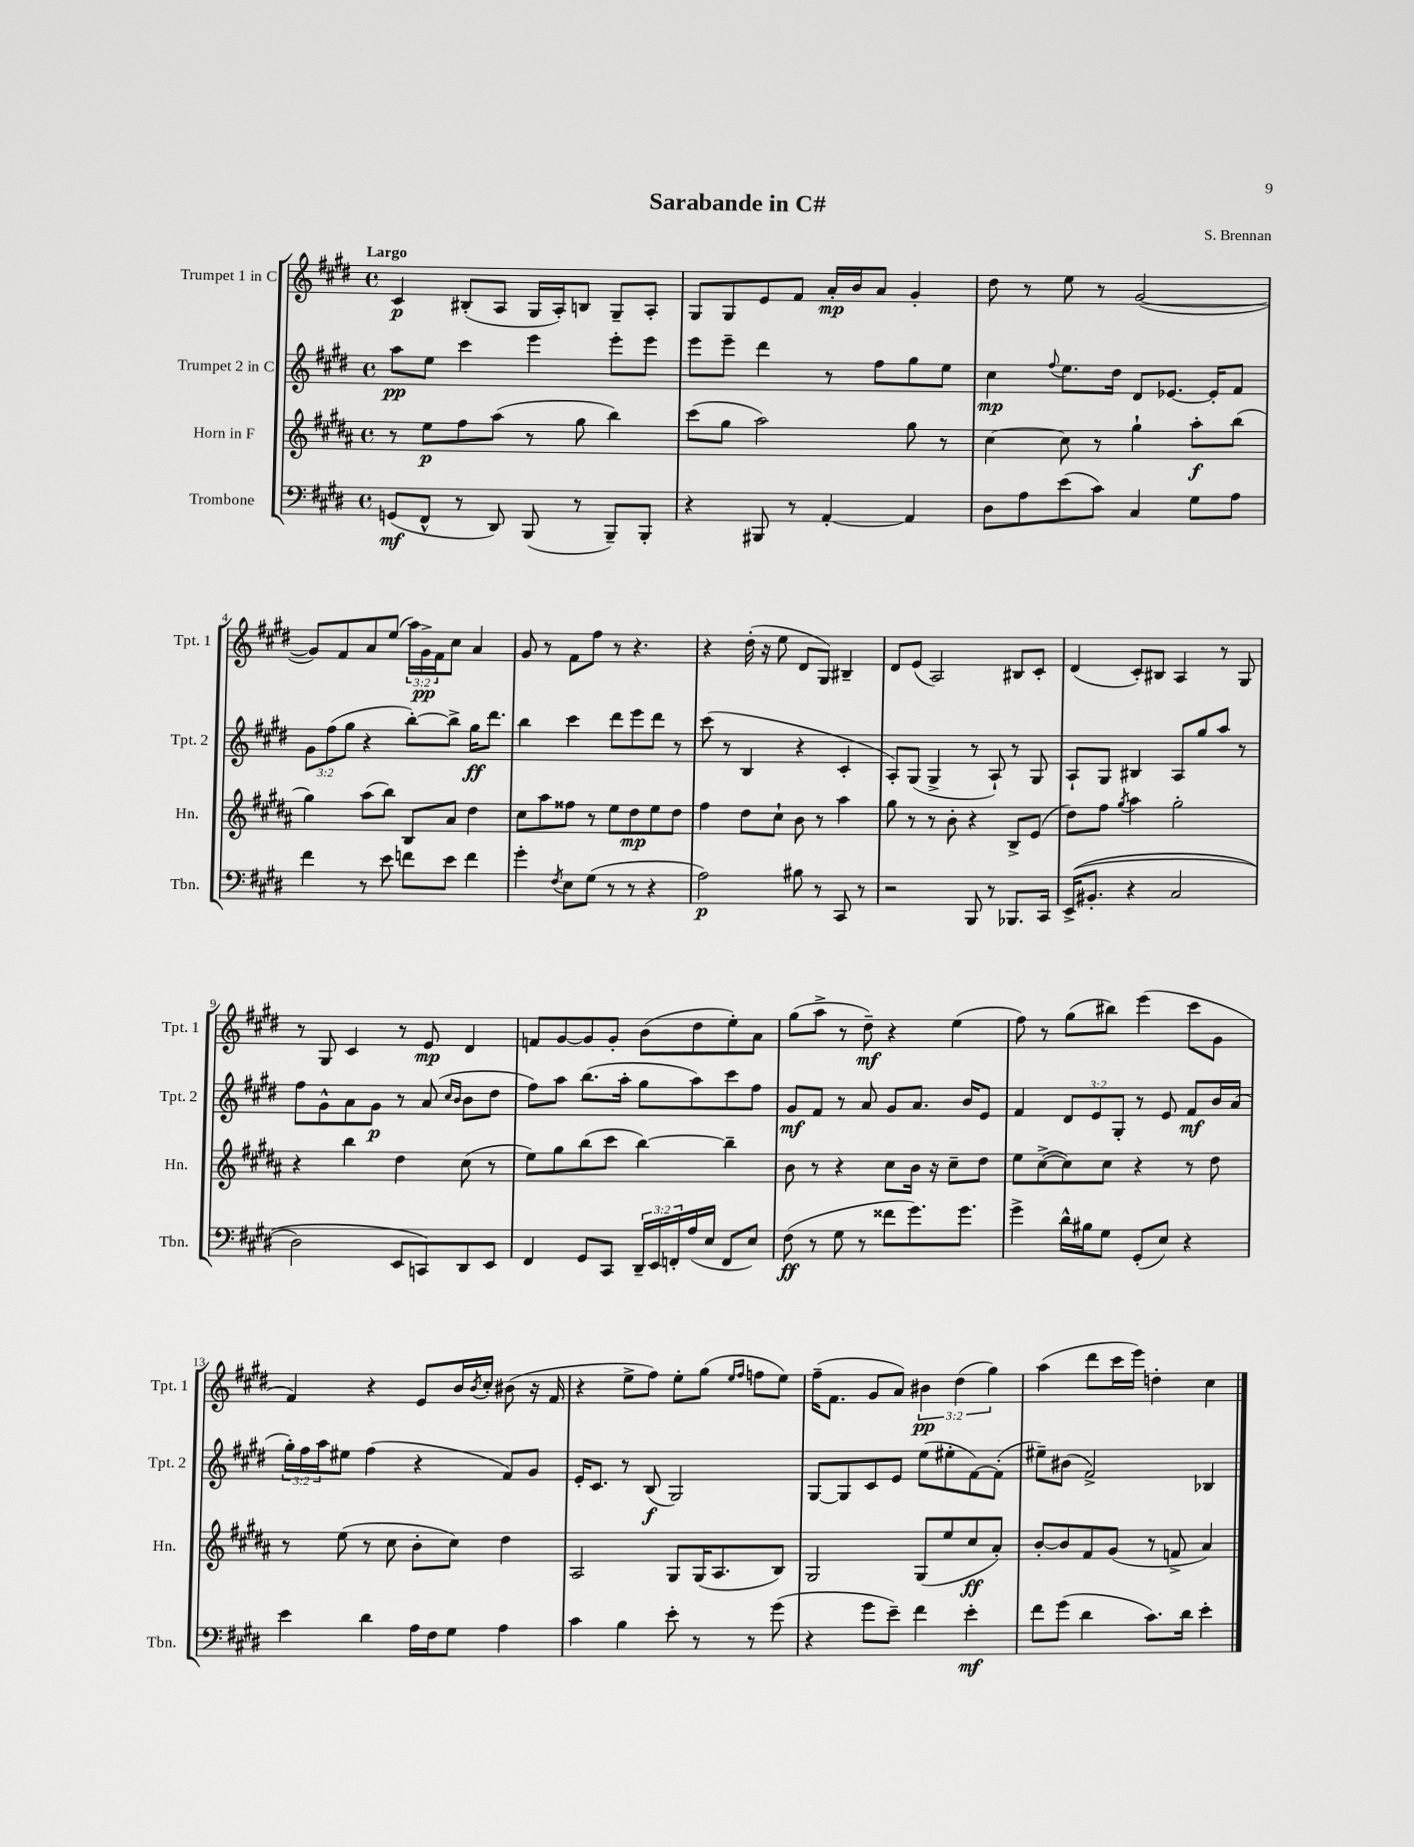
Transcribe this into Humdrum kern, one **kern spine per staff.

**kern	**dynam	**kern	**dynam	**kern	**dynam	**kern	**dynam
*part4	*part4	*part3	*part3	*part2	*part2	*part1	*part1
*staff4	*staff4	*staff3	*staff3	*staff2	*staff2	*staff1	*staff1
*I"Trombone	*	*I"Horn in F	*	*I"Trumpet 2 in C	*	*I"Trumpet 1 in C	*
*I'Tbn.	*	*I'Hn.	*	*I'Tpt. 2	*	*I'Tpt. 1	*
*clefF4	*	*clefG2	*	*clefG2	*	*clefG2	*
*k[f#c#g#d#]	*	*k[f#c#g#d#a#]	*	*k[f#c#g#d#]	*	*k[f#c#g#d#]	*
*M4/4	*	*M4/4	*	*M4/4	*	*M4/4	*
*met(c)	*	*met(c)	*	*met(c)	*	*met(c)	*
=1	=1	=1	=1	=1	=1	=1	=1
!	!	!	!	!	!	!LO:TX:a:B:t=Largo	!
(8GGn/L	mf	8r	.	8aa\L	pp	4c#/	p
8FF#^^/J	.	8ee\L	p	8ee\J	.	.	.
8r	.	8ff#\	.	4ccc#\	.	(8B#X'/L	.
8DD#/)	.	(8aa#\J	.	.	.	8A/J	.
(8BBB/	.	8r	.	4eee\	.	16G#/LL	.
.	.	.	.	.	.	16A'/J)	.
8r	.	8gg#\	.	.	.	8Bn/J	.
8BBB~/L)	.	4bb\)	.	8eee'\L	.	8G#~/L	.
8BBB'/J	.	.	.	8eee\J	.	8A'/J	.
=2	=2	=2	=2	=2	=2	=2	=2
4r	.	(8ccc#\L	.	8eee\L	.	8G#/L	.
.	.	8gg#\J	.	8eee~\J	.	8G#/	.
8BBB#X/	.	2aa#\)	.	4ddd#\	.	8e/	.
8r	.	.	.	.	.	8f#/J	.
[4AA'/	.	.	.	8r	.	16a'/LL	mp
.	.	.	.	.	.	16b/J	.
.	.	.	.	8ff#\L	.	8a/J	.
4AA/]	.	8gg#\	.	8gg#\	.	4g#'/	.
.	.	8r	.	8ee\J	.	.	.
=3	=3	=3	=3	=3	=3	=3	=3
8D#\L	.	[4cc#\	.	4cc#\	mp	8dd#\	.
8A\	.	.	.	.	.	8r	.
.	.	.	.	8qqff#/	.	.	.
(8e\	.	8cc#\]	.	8.ee\L	.	8ee\	.
8c#\J)	.	8r	.	.	.	8r	.
.	.	.	.	16dd#\Jk	.	.	.
4C#/	.	4gg#`\	.	8d#/L	.	([2g#/	.
.	.	.	.	[8.e-X/J	.	.	.
8G#\L	.	8aa#'\L	f	.	.	.	.
.	.	.	.	16e-'/KL]	.	.	.
8A\J	.	(8bb\J	.	8f#/J	.	.	.
!!LO:LB:g=z
=4	=4	=4	=4	=4	=4	=4	=4
4f#\	.	4gg#\)	.	12g#\L	.	8g#/L])	.
.	.	.	.	(12ff#\	.	.	.
.	.	.	.	.	.	8f#/	.
.	.	.	.	12gg#\J	.	.	.
8r	.	(8aa#\L	.	4r	.	8a/	.
8e\	.	8bb\J)	.	.	.	(8ee/J	.
8fn\L	.	8B/L	.	[8bb'\L)	.	24aa\LL)	.
.	.	.	.	.	.	24g#^\	pp
.	.	.	.	.	.	24f#\J	.
8e\J	.	8a#/J	.	8bb^\J]	.	8cc#\J	.
4f\	.	4dd#\	.	16gg#\KL	ff	4a/	.
.	.	.	.	8.ddd#\J	.	.	.
=5	=5	=5	=5	=5	=5	=5	=5
4g#'\	.	8cc#\L	.	4bb\	.	8g#/	.
.	.	8aa#\	.	.	.	8r	.
8qF#/	.	.	.	.	.	.	.
8E\L	.	8ff##X\J	.	4ccc#\	.	8f#\L	.
(8G#\J	.	8r	.	.	.	8ff#\J	.
8r	.	8ee\L	.	8ddd#\L	.	8r	.
8r	.	8dd#\	mp	8eee\	.	4.r	.
4r	.	8ee\	.	8ddd#\J	.	.	.
.	.	8dd#\J	.	8r	.	.	.
=6	=6	=6	=6	=6	=6	=6	=6
2A\)	p	4ff#\	.	(8ccc#\	.	4r	.
.	.	.	.	8r	.	.	.
.	.	8dd#\L	.	4B/	.	(16dd#'\	.
.	.	.	.	.	.	16r	.
.	.	8cc#`\J	.	.	.	8ee\	.
8B#X\	.	8b\	.	4r	.	8d#/L	.
8r	.	8r	.	.	.	8G#/J)	.
8CC#/	.	4aa#\	.	4c#'/	.	4B#X~/	.
8r	.	.	.	.	.	.	.
=7	=7	=7	=7	=7	=7	=7	=7
2r	.	8gg#\	.	8A'/L)	.	8d#/L	.
.	.	8r	.	(8G#/J	.	(8e/J	.
.	.	8r	.	4G#^/	.	2A/)	.
.	.	8b'\	.	.	.	.	.
8BBB/	.	4r	.	8r	.	.	.
8r	.	.	.	8A`/)	.	.	.
8.BBB-X/L	.	8B^/L	.	8r	.	8B#X/L	.
.	.	(8e/J	.	8G#/	.	8c#'/J	.
16CC#/Jk	.	.	.	.	.	.	.
=8	=8	=8	=8	=8	=8	=8	=8
((16EE^/KL	.	8dd#\L)	.	8A`/L	.	(4d#/	.
8.BB#X'/J	.	.	.	.	.	.	.
.	.	8ff#\J	.	8G#/J	.	.	.
.	.	8qgg#/	.	.	.	.	.
4r	.	4aa#\	.	4B#X/	.	8c#'/L)	.
.	.	.	.	.	.	8B#X/J	.
2C#/	.	2gg#'\	.	8A/L	.	4A/	.
.	.	.	.	8gg#/	.	.	.
.	.	.	.	8aa/J	.	8r	.
.	.	.	.	8r	.	8G#/	.
!!LO:LB:g=z
=9	=9	=9	=9	=9	=9	=9	=9
2D#\)	.	4r	.	8ff#\L	.	8r	.
.	.	.	.	8g#^^\	.	8G#/	.
.	.	4bb\	.	8a\	.	4c#/	.
.	.	.	.	8g#\J	p	.	.
8EE/L	.	4dd#\	.	8r	.	8r	.
8CCn/)	.	.	.	(8a/	.	8e/	mp
.	.	.	.	16qqcc#/LL	.	.	.
.	.	.	.	16qqb/JJ	.	.	.
8DD#/	.	(8cc#\	.	8b\L	.	4d#/	.
8EE/J	.	8r	.	8dd#\J	.	.	.
=10	=10	=10	=10	=10	=10	=10	=10
4FF#/	.	8ee\L)	.	8ff#\L)	.	8fn/L	.
.	.	8gg#\	.	8aa\J	.	[8g#/	.
8GG#/L	.	(8bb\	.	(8.bb\L	.	8g#/]	.
8CC#/J	.	8ccc#\J	.	.	.	8g#'/J	.
.	.	.	.	16aa'\Jk	.	.	.
24DD#~/LL	.	[4bb\)	.	8gg#\L	.	(8b\L	.
24EE/	.	.	.	.	.	.	.
24FFn'/	.	.	.	.	.	.	.
(16A/	.	.	.	8aa\)	.	8dd#\	.
16E/JJ	.	.	.	.	.	.	.
8FF/L	.	4bb~\]	.	8ccc#\	.	8ee'\)	.
8E/J)	.	.	.	8ff#\J	.	8a\J	.
=11	=11	=11	=11	=11	=11	=11	=11
(8F#\	ff	8b\	.	8g#/L	mf	(8gg#\L	.
8r	.	8r	.	8f#/J	.	8aa^\J	.
8G#\	.	4r	.	8r	.	8r	.
8r	.	.	.	8a/	.	8dd#~\)	mf
8f##X\L	.	8cc#\L	.	8g#/L	.	4r	.
8.g#\)	.	16b\Jk	.	8.a/J	.	.	.
.	.	16r	.	.	.	.	.
.	.	8cc#~\L	.	.	.	(4ee\	.
8.g#\J	.	.	.	16b/KL	.	.	.
.	.	8dd#\J	.	8e/J	.	.	.
=12	=12	=12	=12	=12	=12	=12	=12
4g#^\	.	8ee\L	.	4f#/	.	8ff#\)	.
.	.	([8cc#^\	.	.	.	8r	.
16d#^^\LL	.	8cc#\])	.	12d#/L	.	(8gg#\L	.
16B#X\J	.	.	.	.	.	.	.
.	.	.	.	12e/	.	.	.
8G#\J	.	8cc#\J	.	.	.	8bb#X\J)	.
.	.	.	.	12G#'/J	.	.	.
(8GG#'/L	.	4r	.	8r	.	(4eee\	.
8E/J)	.	.	.	8e/	.	.	.
4r	.	8r	.	8f#/L	mf	8ccc#\L	.
.	.	8dd#\	.	16b/L	.	8g#\J	.
.	.	.	.	(16a/JJ	.	.	.
!!LO:LB:g=z
=13	=13	=13	=13	=13	=13	=13	=13
4e\	.	8r	.	24gg#'\LL)	.	4f#/)	.
.	.	.	.	24ff#\	.	.	.
.	.	.	.	24aa\J	.	.	.
.	.	(8ee\	.	8ee#X\J	.	.	.
4d#\	.	8r	.	(4ff#\	.	4r	.
.	.	8cc#\	.	.	.	.	.
16A\LL	.	8b'\L	.	4r	.	8e/L	.
16F#\J	.	.	.	.	.	.	.
8G#\J	.	8cc#\J)	.	.	.	16b/L	.
.	.	.	.	.	.	8qb/	.
.	.	.	.	.	.	16cc#'/JJ	.
4A\	.	4dd#\	.	8f#/L)	.	(8b#X\	.
.	.	.	.	8g#/J	.	16r	.
.	.	.	.	.	.	16f#/	.
=14	=14	=14	=14	=14	=14	=14	=14
4c#\	.	2A#/	.	16e'/KL	.	4r	.
.	.	.	.	8.c#/J	.	.	.
4B\	.	.	.	8r	.	8ee^\L	.
.	.	.	.	(8B/	f	8ff#\J)	.
8e'\	.	8G#/L	.	2G#/)	.	8ee'\L	.
8r	.	(16G#/K	.	.	.	(8gg#\J	.
.	.	8.A#/	.	.	.	.	.
.	.	.	.	.	.	16qqee/LL	.
.	.	.	.	.	.	16qqff#/JJ	.
8r	.	.	.	.	.	8ffn\L	.
(8g#\	.	8B/J)	.	.	.	8ee\J)	.
=15	=15	=15	=15	=15	=15	=15	=15
4r	.	2G#/	.	[8G#/L	.	(16ff#~\KL	.
.	.	.	.	.	.	8.f#\J	.
.	.	.	.	8G#/]	.	.	.
8g#\L	.	.	.	8c#/	.	8g#/L	.
8e~\J)	.	.	.	8e/J	.	8a/J)	.
4f#\	.	(8G#/L	.	(8ee\L	.	6b#X\	pp
.	.	8ee/	.	8ee#X'\	.	.	.
.	.	.	.	.	.	(6dd#\	.
4e'\	mf	8cc#/	ff	[8f#\)	.	.	.
.	.	.	.	.	.	6gg#\)	.
.	.	8a#'/J)	.	(8f#'\J]	.	.	.
=16	=16	=16	=16	=16	=16	=16	=16
8f#\L	.	[8b'/L	.	8ee#X~\L)	.	(4aa\	.
(8g#\J	.	8b/]	.	(8b#X\J	.	.	.
4d#\	.	8f#/	.	2f#^/)	.	8ddd#\L	.
.	.	(8g#/J	.	.	.	16ccc#\L	.
.	.	.	.	.	.	16eee\JJ)	.
8.c#\L)	.	8r	.	.	.	4ddn'\	.
.	.	8fn^/	.	.	.	.	.
16d#\Jk	.	.	.	.	.	.	.
4e'\	.	4a#/)	.	4B-X/	.	4cc#\	.
==	==	==	==	==	==	==	==
*-	*-	*-	*-	*-	*-	*-	*-
